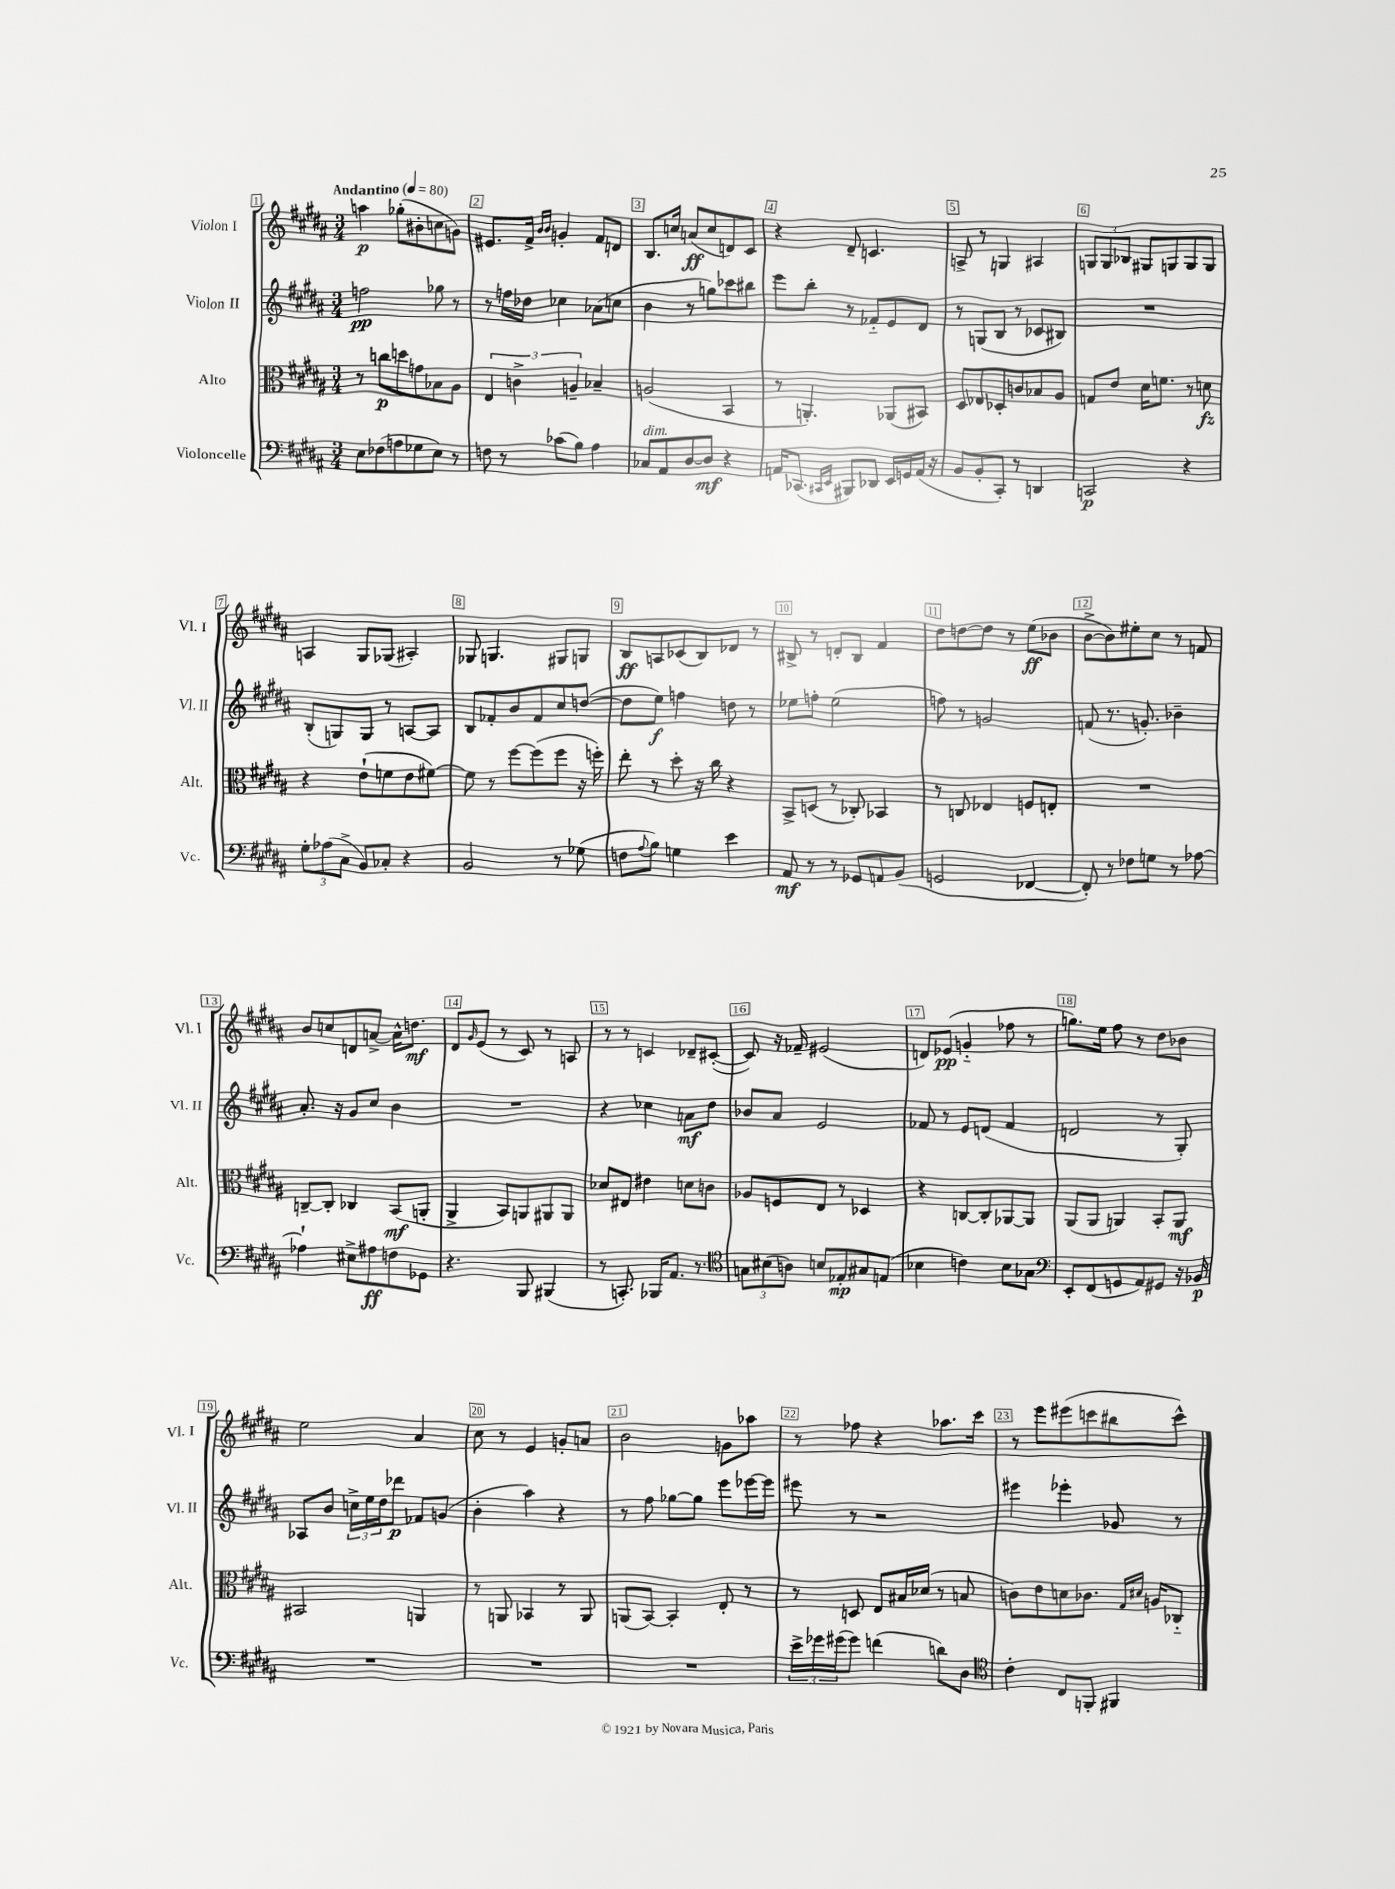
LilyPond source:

<<
\new StaffGroup <<
\new Staff = "s0" \with { instrumentName = "Violon I" shortInstrumentName = "Vl. I" } {
    \clef treble \key b \major \numericTimeSignature \time 3/4 \tempo "Andantino" 4 = 80
    a''4\p ges''8-.( bis'8-. c''8 g'8) |
    eis'8. fis'16-> \grace { b'16 b'16 } g'4-. fis'8 d'8 |
    b8. c''16 a'8\ff( c''8 d'8) cis'8 |
    r4 dis'8-- c'4. |
    a8-> r8 g4 ais4 |
    \tuplet 3/2 { g8 g8 bes8 } gis8 g8 g8 g8 |
    a4 gis8 ges8( ais4-.) |
    ges8 g4. gis8 g8 |
    b8\ff a8 ces'8( b8) des'8 r8 |
    bis8-> r8 d'8-. bis8 fis'4 |
    dis''8 d''8~ d''8 r8 e''8\ff( bes'8 |
    b'8~-> b'8) eis''8-. cis''8 r8 f'8 |
    b'8 c''8 d'8 a'8~-> a'16-^ d''8.\mf |
    dis'8 \grace { gis'16 } e'8( r8 cis'8) r8 a8 |
    r8 r8 c'4 des'8-- cis'8~-.( |
    cis'8) r16 fes'16-- eis'2( |
    d'8) ees'8\pp( g'4-_ fes''8 r8 |
    g''8.) e''16 fis''8 r8 dis''8 bes'8 |
    e''2 ais'4 |
    cis''8 r8 e'4 g'8-. a'8 |
    b'2 g'8 aes''8 |
    r8 fes''8 r4 aes''8. cis'''16 |
    r8 e'''8 eis'''8( c'''8 bis''8 c'''8-^) \bar "|." |
}
\new Staff = "s1" \with { instrumentName = "Violon II" shortInstrumentName = "Vl. II" } {
    \clef treble \key b \major \numericTimeSignature \time 3/4
    f''2\pp ges''8 r8 |
    r8 f''16 des''16 ces''4 aes'8( c''8 |
    b'4 r8 g''8) ces'''8 bis''8 |
    e'''8 b''8-. r8 fes'8-_ e'8 dis'8 |
    r8 g8( b8 r8 ces'8 bis8) |
    R2. |
    b8-.( g8) g8 r8 a8~ a8 |
    b8 fes'8-. b'8 fes'8 cis''8 d''8~( |
    d''8 e''8\f) f''4 d''8 r8 |
    ees''8 f''8-. ees''2( |
    f''8) r8 g'2 |
    f'8( r8. g'8.-.) bes'4-- |
    ais'8.-. r16 gis'8 cis''8 b'4 |
    R2. |
    r4 ces''4 a'8\mf dis''8 |
    bes'8 ais'8 e'2 |
    fes'8 r8 e'8 d'8( fes'4 |
    d'2 r8 gis8-.) |
    aes8 b'8 \tuplet 3/2 { c''16-> e''16 dis''16 } des'''8\p fes'8 g'8( |
    b'4-. ais''4) r4 |
    r8 fis''8 ges''8~ ges''8 e'''8 ees'''16~ ees'''16 |
    eis'''8 r8 r2 |
    eis'''4 ees'''4-. ges'8 r8 \bar "|." |
}
\new Staff = "s2" \with { instrumentName = "Alto" shortInstrumentName = "Alt." } {
    \clef alto \key b \major \numericTimeSignature \time 3/4
    r8 c''8\p d''8 g'8 bes8 ais8 |
    \tuplet 3/2 { e4 c'4-> a4-- } bes4-- |
    a2( b,4 |
    r8 a,4.-.) aes,8( bis,8) |
    dis8 ees8 des8-. c'8 bes8 ais8 |
    g8 e'8 dis'16 f'8. r8 d'8\fz |
    r4 e'8-!( f'8 e'8 fis'8~) |
    fis'8 r8 fis''8~ fis''8( fis''8 r16 f''16-.) |
    e''8-. r8 dis''8-. r16 cis''16 r4 |
    b,8-> d8( r8 ces8-.) bes,4 |
    r8 c8 ees4 f8 e8-. |
    R2. |
    c8~-- c8-. ces4 b,8\mf( a,8-. |
    ais,4-> b,8) a,8 ais,8 ais,8 |
    des'8 eis8 eis'4 d'8 c'8 |
    aes8 f8 e8 r8 des4 |
    r4 c8~ c8-. aes,8~ aes,8 |
    ais,8( ais,8 a,4) b,8-. a,8\mf |
    bis,2 a,4 |
    r8 a,8 bes,4 r8 a,8 |
    a,8( b,8~) b,4-. e8-. r8 |
    r8 d8 e8 bis16 des'16( r8 b8 |
    c'8) e'8 d'8 ces'8. \grace { gis16 dis'16 } a16 ces8-_ \bar "|." |
}
\new Staff = "s3" \with { instrumentName = "Violoncelle" shortInstrumentName = "Vc." } {
    \clef bass \key b \major \numericTimeSignature \time 3/4
    e8 fes8( a8 ges8 e8) r8 |
    f8 r8 ces'8( b8) ais4 |
    ces8^\markup { \italic "dim." } ais,8 dis8~ dis8\mf r4 |
    a,16 ces,8.( \grace { cis,16 e,16 } bis,,8) des,8 e,16 g,16 a,16( r16 |
    b,8 b,8-. cis,8-.) r8 d,4 |
    c,2\p r4 |
    \tuplet 3/2 { gis8-. aes8( cis8-> } b,8) ces8-. r4 |
    b,2 r8 ges8( |
    f8 \appoggiatura { ais8 } b8) g4 e'4 |
    ais,8\mf r8 r8 ges,8 a,8 b,8( |
    g,2 fes,4~ |
    fes,8-.) r8 fes8 g8 r8 aes8~ |
    aes4-! eis8-> ais8\ff f8 ges,8 |
    r4. b,,8 bis,,4( |
    r8 c,8.-.) bes,,16 ais,8. r8. |
    \clef tenor \tuplet 3/2 { g8 bis8( a8) } b8 ees8-.\mp gis8 e8( |
    bes4 c'4) bes8 ges8 |
    \clef bass e,8-. fis,8( g,8 ais,8) gis,8 r16 bes,16\p |
    R2. |
    R2. |
    R2. |
    \tuplet 3/2 { e'16-> ges'16 gis'16( } gis'8) f'4( d'8) dis8 |
    \clef tenor cis'4-. cis8 f,8-. fis,4 \bar "|." |
}
>>
>>
\layout { \context { \Score \override BarNumber.break-visibility = ##(#f #t #t) barNumberVisibility = #all-bar-numbers-visible \override BarNumber.stencil = #(make-stencil-boxer 0.1 0.3 ly:text-interface::print) } }
